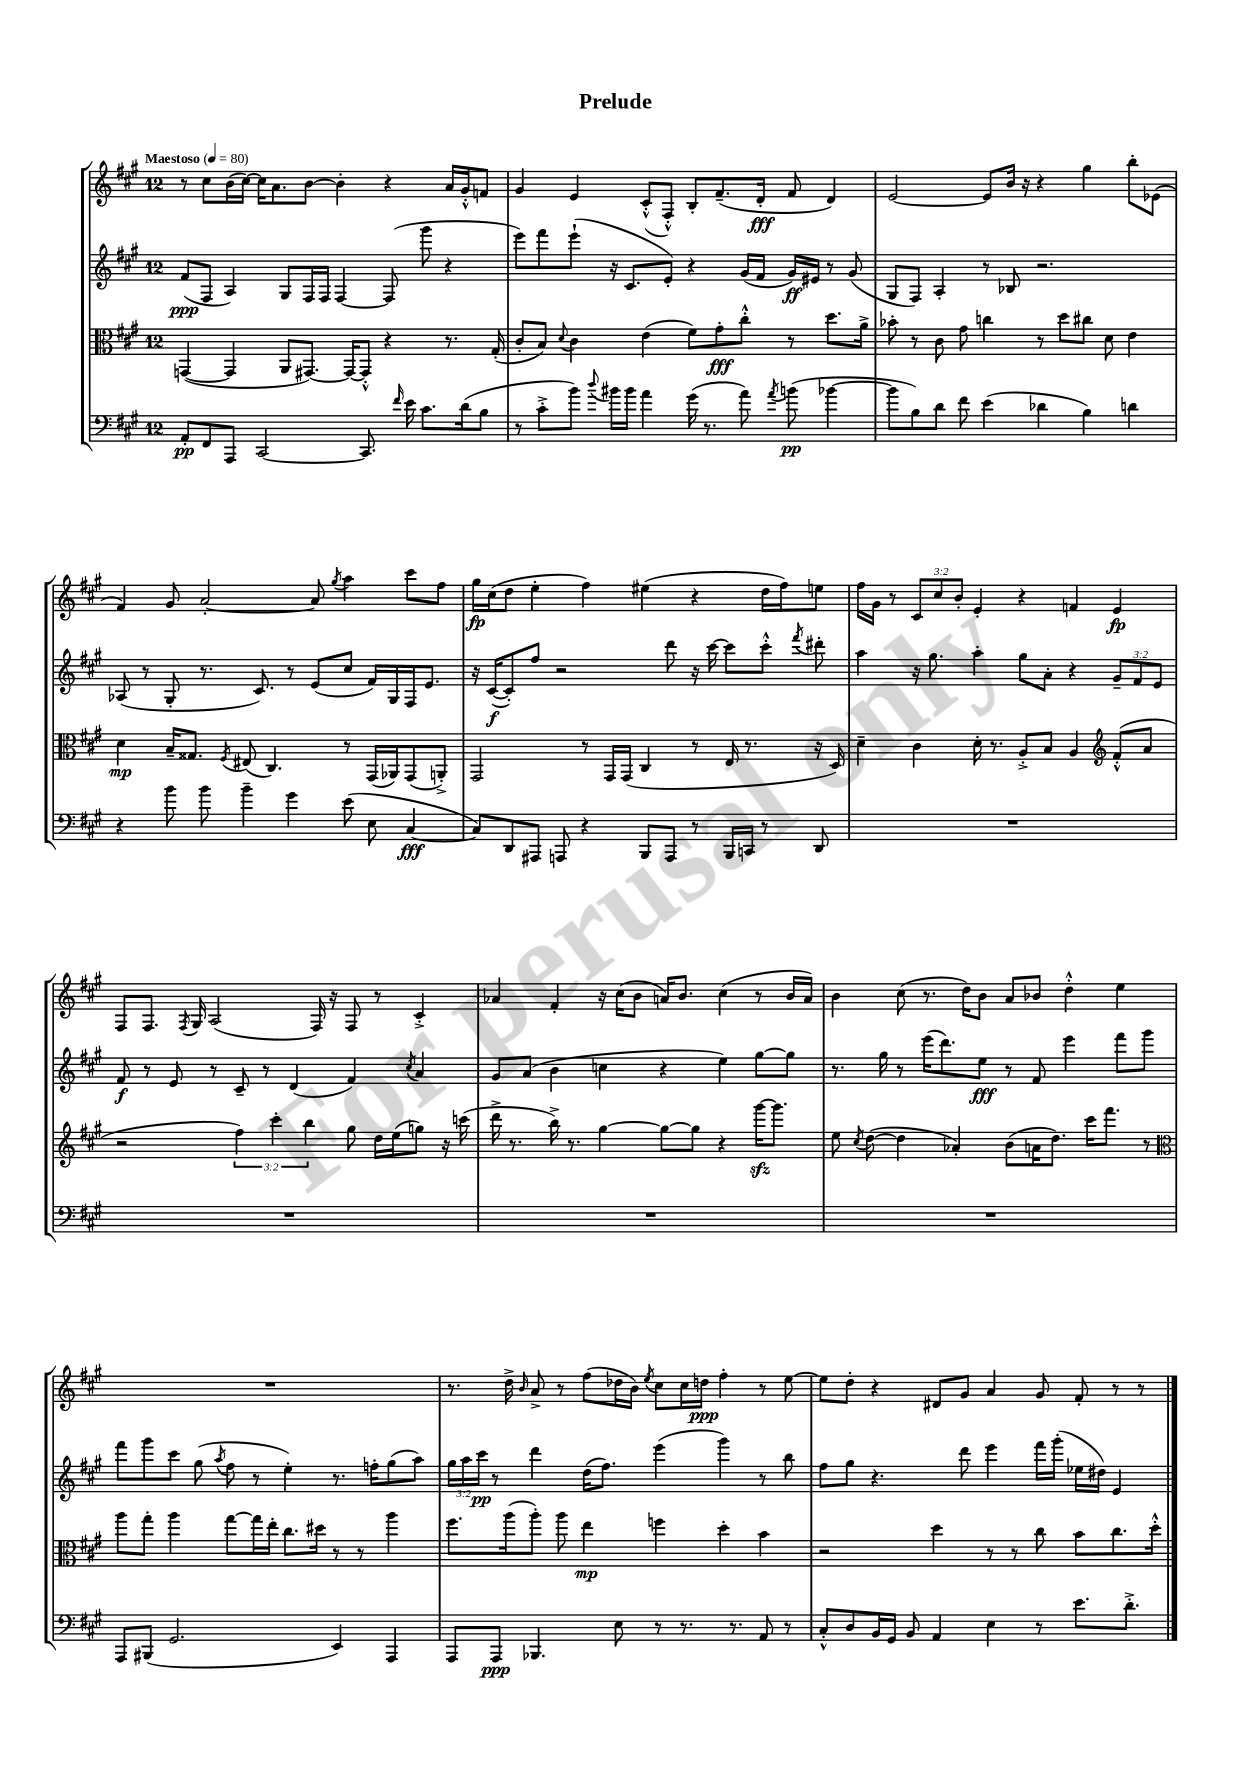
\header { title = "Prelude" }
<<
\new StaffGroup <<
\new Staff = "s0" {
    \clef treble \key a \major \once \override Staff.TimeSignature.style = #'single-digit \time 12/8 \override Staff.TupletNumber.text = #tuplet-number::calc-fraction-text \tempo "Maestoso" 4 = 80
    \autoBeamOff r8 cis''8[ b'16( cis''16]~) cis''16[ a'8. b'8]~ b'4-. r4 a'16[ gis'16-.-^ f'8] |
    gis'4 e'4 cis'8[-.-^( fis8]-.-^) b8[-. fis'8.--( d'16]-.\fff fis'8 d'4) |
    e'2~ e'8[ b'16] r16 r4 gis''4 b''8[-. ees'8]( |
    fis'4) gis'8 a'2~-. a'8 \acciaccatura { gis''8 } a''4 cis'''8[ fis''8] |
    gis''16[\fp cis''16( d''8] e''4-. fis''4) eis''4( r4 d''16[ fis''16) e''8] |
    fis''16[ gis'16] r8 \tuplet 3/2 { cis'8[ cis''8 b'8]-. } e'4-. r4 f'4 e'4\fp |
    fis8[ fis8.] \acciaccatura { fis8 } gis16 a2( fis16) r16 fis8 r8 cis'4-.-> |
    aes'4 fis'4-. r16 cis''16[( b'8] a'16[) b'8.] cis''4( r8 b'16[ a'16]) |
    b'4 cis''8( r8. d''16[) b'8] a'8[ bes'8] d''4-.-^ e''4 |
    R1. |
    r8. d''16-> \grace { b'16 } a'8-> r8 fis''8[( des''16 b'16]) \acciaccatura { e''8 } cis''8[ cis''16 d''16]\ppp fis''4-. r8 e''8~ |
    e''8[ d''8]-. r4 dis'8[ gis'8] a'4 gis'8 fis'8-. r8 r8 \bar "|." |
}
\new Staff = "s1" {
    \clef treble \key a \major \once \override Staff.TimeSignature.style = #'single-digit \time 12/8 \override Staff.TupletNumber.text = #tuplet-number::calc-fraction-text
    \autoBeamOff fis'8[\ppp( fis8] a4) gis8[ fis16 fis16] fis4~ fis8( gis'''8 r4 |
    e'''8[) fis'''8 e'''8]-!( r16 cis'8.[ e'8]-.) r4 gis'16[( fis'16] gis'16[\ff) eis'16] r8 gis'8( |
    gis8[ fis8]) a4-. r8 bes8 r2. |
    aes8( r8 gis8-. r8. cis'8.) r8 e'8[( cis''8] fis'16[) gis16 fis16 e'8.] |
    r16 cis'16[~\f( cis'8-.) fis''8] r2 d'''8 r16 cis'''16~ cis'''8[ cis'''8]-.-^ \acciaccatura { fis'''8 } dis'''8-. |
    a''4 r16 gis''8. a''4-. gis''8[ a'8]-. r4 \tuplet 3/2 { gis'8[-- fis'8 e'8] } |
    fis'8\f r8 e'8 r8 cis'8-- r8 d'4( fis'4) \acciaccatura { cis''8 } a'4 |
    gis'8[ a'8]( b'4 c''4 r4 e''4) gis''8[~ gis''8] |
    r8. gis''16 r8 e'''16[( d'''8.) e''8]\fff r8 fis'8 e'''4 fis'''8[ gis'''8] |
    fis'''8[ gis'''8 cis'''8] gis''8( \acciaccatura { a''8 } fis''8 r8 e''4-.) r8. f''16[-. gis''8( a''8]) |
    \tuplet 3/2 { gis''16[ a''16 cis'''16]\pp } r8 d'''4 d''16[( fis''8.]) e'''4( gis'''4) r8 b''8 |
    fis''8[ gis''8] r4. d'''8 e'''4 fis'''16[ gis'''16]-.( ees''16[ dis''16]) e'4 \bar "|." |
}
\new Staff = "s2" {
    \clef alto \key a \major \once \override Staff.TimeSignature.style = #'single-digit \time 12/8 \override Staff.TupletNumber.text = #tuplet-number::calc-fraction-text
    \autoBeamOff g,4~( g,4 a,8[ gis,8.]~) gis,16[~ gis,8]-.-^ r4 r8. gis16-.( |
    cis'8[-. b8]) \appoggiatura { d'8 } cis'4 e'4( fis'8[) gis'8-.\fff cis''8]-.-^ r8 d''8.[ a'16]-> |
    bes'8-. r8 cis'8 gis'8 c''4 r8 d''8[ cis''8] d'8 e'4 |
    d'4\mp b16[-- gisis8.] \acciaccatura { fis8 } eis8( cis4.) r8 gis,16[( aes,16) gis,8( a,8]-.->) |
    gis,2 r8 gis,16[ gis,16]( cis4 r8 e16 r8. r16 d16) |
    d'4-- cis'4 d'16-. r8. a8[-.-> b8] a4 \clef treble fis'8[-.-^( a'8] |
    r2 \tuplet 3/2 { fis''4) cis'''4-. b''4 } gis''8 d''16[ e''16( g''8]) r16 c'''16( |
    d'''16-> r8. b''16->) r8. gis''4~ gis''8[~ gis''8] r4 gis'''16[~\sfz gis'''8.] |
    e''8 \acciaccatura { cis''8 } d''8~( d''4 aes'4-.) b'8[( a'16 d''8.]) cis'''16[ fis'''8.] r8 |
    \clef alto a''8[ gis''8]-. a''4 gis''8[~ gis''16 e''16]-. cis''8.[ dis''16] r8 r8 a''4 |
    fis''8.[ a''16( a''8]-.) a''8 e''4\mp f''4 d''4-. b'4 |
    r2 d''4 r8 r8 cis''8 b'8[ cis''8. d''16]-.-^ \bar "|." |
}
\new Staff = "s3" {
    \clef bass \key a \major \once \override Staff.TimeSignature.style = #'single-digit \time 12/8
    \autoBeamOff a,8[-.\pp fis,8 a,,8] cis,2~ cis,8. \grace { fis'16 } e'16 cis'8.[ d'16( b8] |
    r8 cis'8[-.-> b'8]) \appoggiatura { d''8 } bis'16[ bis'16] a'4 gis'16( r8. a'8) \acciaccatura { a'8 } b'8\pp( bes'4~ |
    bes'8[ b8) d'8] fis'8 e'4( des'4 b4) d'4 |
    r4 b'8 b'8 b'4-- gis'4 e'8( e8 cis4~\fff |
    cis8[) d,8 ais,,8] a,,8 r4 b,,8[ a,,8] r8 b,,16[ c,16] r8 d,8 |
    R1. |
    R1. |
    R1. |
    R1. |
    a,,8[ bis,,8]( gis,2. e,4) a,,4 |
    a,,8[ a,,8]\ppp bes,,4. e8 r8 r8. r8. a,8 r8 |
    cis8[-.-^ d8 b,16 gis,16] b,8 a,4 e4 r8 e'8.[ d'8.]-.-> \bar "|." |
}
>>
>>
\layout { \context { \Score \remove "Bar_number_engraver" } }
